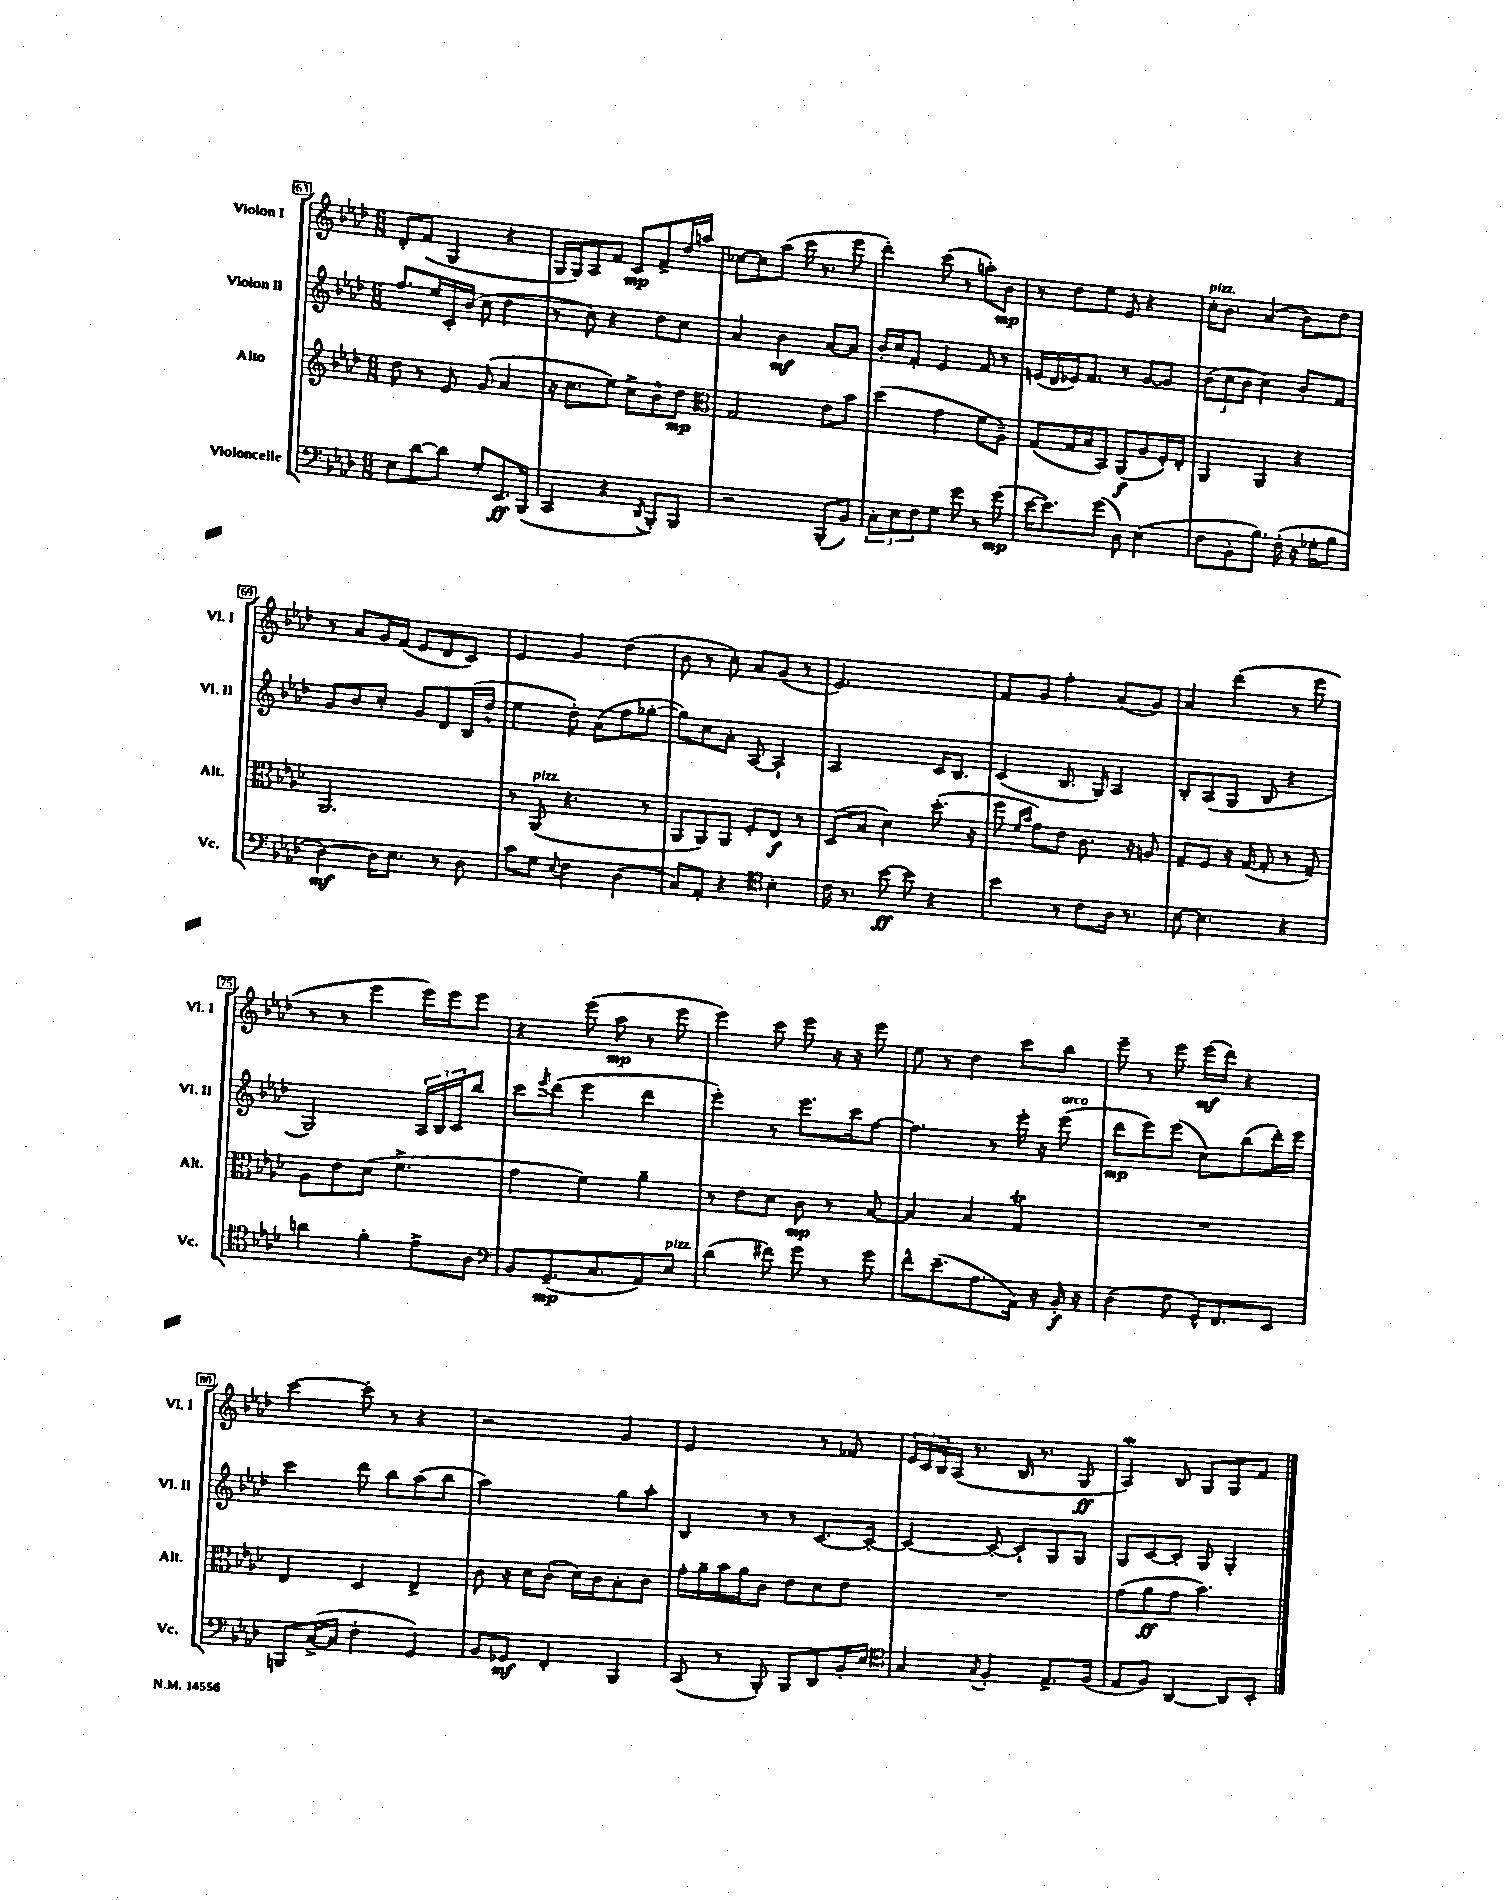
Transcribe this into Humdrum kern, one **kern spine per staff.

**kern	**kern	**kern	**kern
*staff4	*staff3	*staff2	*staff1
*clefF4	*clefG2	*clefG2	*clefG2
*k[b-e-a-d-]	*k[b-e-a-d-]	*k[b-e-a-d-]	*k[b-e-a-d-]
*M6/8	*M6/8	*M6/8	*M6/8
8E-	8dd-	8.ff	8d-'
[8d-	8r	.	(8f
.	.	16ee-	.
8d-]	8e-	16c'	4G
.	.	(16b-	.
8G'	(8g	8cc	.
8.EE-	4a-	4dd-	4r
(16BBB-	.	.	.
=	=	=	=
4CC	16r	8r	16G
.	8.cc	.	16G)
.	.	8cc)	8A-
4r	8ee-)	4r	8f
.	8cc^	.	8c
8qDD-	.	.	.
8BBB-')	8b-^^	8dd-	8f^
8BBB-	8dd-	8cc	16dd-
.	.	.	16aa
=	=	=	=
*	*clefC3	*	*
2r	2G	4a-	[8cc-
.	.	.	8cc-]
.	.	4b-	(8aa-
.	.	.	16ccc
.	.	.	8.r
(8BBB-'	8e-	[8a-	.
8BB-)	8b-	8a-]	8eee-
=	=	=	=
12C'	(4dd-	16b-'	4ddd-')
.	.	16cc	.
12E-	.	.	.
.	.	8f'	.
12F	.	.	.
8G	4g	4e-	(8ccc
8g	.	.	8r
8r	8f	8f	8aa')
(8g	8A-~)	8r	8b-
=	=	=	=
[16e-	(8G	(16e	8r
8.e-])	.	16d-	.
.	16G	16e-)	8dd-
.	16B-	8.f	.
(8g	8BB-)	.	8ee-
8D-)	(8AA-	8r	8e-
(4E-	8A-	[8g	4r
.	16F')	8g]	.
.	16E-'	.	.
=	=	=	=
8F	4AA-	(12b-	16cc'
.	.	.	8.b-
.	.	12cc	.
8BB-'	.	.	.
.	.	12b-	.
8.B-)	4AA-	4cc)	(4a-
(16F'	.	.	.
16r	4r	8b-'	8b-)
16G-'	.	.	.
8B-	.	8f	8dd-
=	=	=	=
[4D-)	2.AA-	8g	8r
.	.	8b-	8a-
16D-]	.	8cc'	16g
8.E-	.	.	(16f
.	.	8g	8e-
8r	.	8d-	8d-
8D-	.	(16B-	8c)
.	.	16dd-^^	.
=	=	=	=
8c	8r	4ee-	4e-
8G	(8AA-	.	.
8qqE-	.	.	.
4F	4.r	8dd-')	4g
.	.	(8a-	.
(4D-	.	8ff	(4dd-
.	8r	[8gg-'	.
=	=	=	=
8C)	8AA-	8gg-])	8b-
8AA-'	8AA-)	8cc	8r
4r	8AA-	8a-'	8cc')
.	8F'	[8A-	8a-
*clefC4	*	*	*
4B-'	8E-	4A-`]	(8g
.	8r	.	8r
=	=	=	=
16c	(8D-	2A-	2.e-)
8.r	.	.	.
.	8B-	.	.
[8b-	4d-)	.	.
8b-]	.	.	.
4r	(8.dd-'	16c	.
.	.	8.B-	.
.	16r	.	.
=	=	=	=
4b-	8ff	(4c	8f
.	16qqf	.	.
.	16qqb-	.	.
.	8g)	.	8g
8r	8e-	8.B-	4ff'
8c	8.c	.	.
.	.	16G)	.
16A-	.	4A-	(8a-
8.r	16r	.	.
.	8A	.	8g)
=	=	=	=
[8B-	8G~	8B-'	4a-
4.B-]	8F	(8A-	.
.	16r	8G	(4ddd-
.	([16G	.	.
.	8G']	8B-	.
4r	8r	4r	8r
.	8G~)	.	8eee-
=	=	=	=
4a	8A-	2G)	8r
.	8e-	.	8r
4f'	(8d-	.	4eee-
.	4.f^	.	.
8e-^	.	24A-	16eee-)
.	.	24B-	.
.	.	.	16eee-
.	.	24c	.
8A-	.	8bb-	8eee-
=	=	=	=
*clefF4	*	*	*
8BB-	4g	8ccc	4r
.	.	8qeee-	.
(8.GG~	.	(8ddd-	.
.	4f)	4eee-	(8eee-
8.C	.	.	.
.	.	.	8aa-
8AA-)	4a-~	4ddd-	8r
8E-	.	.	8eee-
=	=	=	=
(4d-	8r	4eee-')	4eee-)
.	8e-	.	.
8f#)	8d-	8r	8ccc
8g	8c	8.eee-	8eee-
8r	8r	.	16r
.	.	16ccc	16r
8g	[8B-	[8ff	8eee-
=	=	=	=
8f^^	4B-]	4.ff]	8ee-
(8.e-~	.	.	8r
.	4B-	.	4dd-
8.A-	.	.	.
.	.	8r	.
16AA-)	4G	16eee-'	8ccc
16r	.	16r	.
16BB-'	.	(8eee-	8bb-
16r	.	.	.
=	=	=	=
(4D-	2.r	8ddd-	8eee-~
.	.	8eee-)	8r
8F	.	(8eee-	8eee-
16GG^^)	.	8cc)	(16eee-
8.FF	.	.	16ddd-)
.	.	(8bb-	4r
8EE-	.	16ddd-')	.
.	.	16eee-	.
=	=	=	=
8BBB	4E-	4ccc	[4ccc
([16C^	.	.	.
16C]	.	.	.
4F'	4D-	8ddd-	8ccc']
.	.	8bb-	8r
4GG)	4E-^	(8aa-	4r
.	.	8bb-	.
=	=	=	=
8BB-	8c	2aa-)	2r
8GG-	16r	.	.
.	16d-	.	.
4FF'	(8c'	.	.
.	16d-)	.	.
.	16c	.	.
4BBB-	8B-'	8gg	4g
.	8c	8aa-'	.
=	=	=	=
(8CC	16g'	4B-	2e-
.	16a-~	.	.
8r	16b-	.	.
.	16a-	.	.
8BBB-')	8c	8r	.
8BBB-	8e-	8r	.
8DD-	8d-	[8.c	8r
16BB-'	8e-	.	8f-
16E-	.	16c'_	.
=	=	=	=
*clefC4	*	*	*
4G	2.r	4c_	24e-
.	.	.	24c
.	.	.	24B-
.	.	.	(16A-
.	.	.	8.r
8qG	.	.	.
4F'	.	8c'_	.
.	.	8c`]	16B-
.	.	.	8.r
8.E-^	.	8G	.
.	.	8G	8G
(16F	.	.	.
=	=	=	=
8E-	(8g	8G	4A-)
8F)	8a-	[8c	.
[4AA-	8g	8c']	8B-
.	4.b-)	8G	8G
8AA-]	.	4G'	8G
8BB-'	.	.	8f
==	==	==	==
*-	*-	*-	*-
